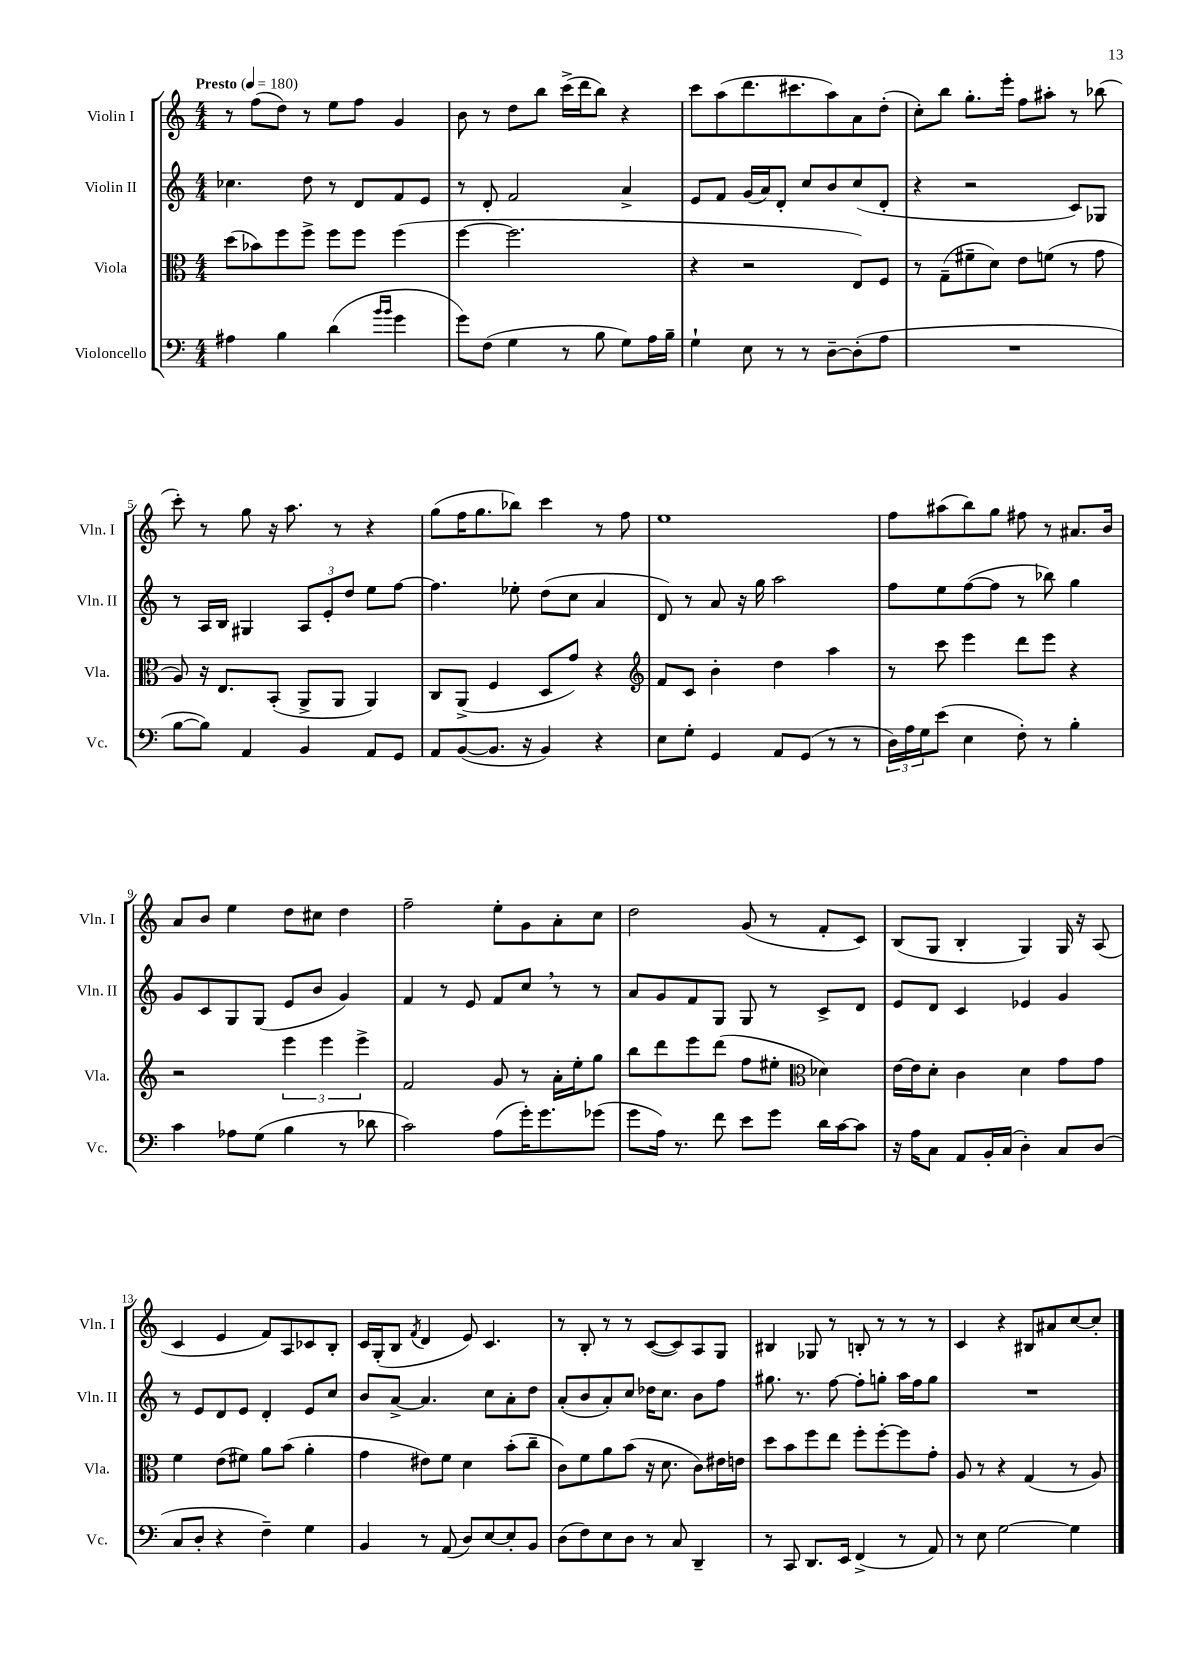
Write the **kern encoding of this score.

**kern	**kern	**kern	**kern
*part4	*part3	*part2	*part1
*staff4	*staff3	*staff2	*staff1
*I"Violoncello	*I"Viola	*I"Violin II	*I"Violin I
*I'Vc.	*I'Vla.	*I'Vln. II	*I'Vln. I
*clefF4	*clefC3	*clefG2	*clefG2
*k[]	*k[]	*k[]	*k[]
*M4/4	*M4/4	*M4/4	*M4/4
*MM180	*MM180	*MM180	*MM180
=1	=1	=1	=1
!	!	!	!LO:TX:a:B:t=Presto
4A#X\	(8dd\L	4.cc-X\	8r
.	8b-X\)	.	(8ff\L
4B\	8ff\	.	8dd\J)
.	8ff^\J	8dd\	8r
(4d\	8ff\L	8r	8ee\L
.	8ff\J	8d/L	8ff\J
16qqb/LL	.	.	.
16qqb/JJ	.	.	.
4g\	(4ff\	8f/	4g/
.	.	8e/J	.
=2	=2	=2	=2
8g\L)	[4ff\	8r	8b\
(8F\J	.	8d'/	8r
4G\	2.ff\]	2f/	8dd\L
.	.	.	8bb\J
8r	.	.	(16ccc^\LL
.	.	.	16ddd\J
8B\	.	.	8bb\J)
8G\L)	.	4a^/	4r
16A\L	.	.	.
16B~\JJ	.	.	.
=3	=3	=3	=3
4G`\	4r	8e/L	8ccc\L
.	.	8f/J	(8aa\
8E\	2r	(16g/LL	8.ddd\
.	.	16a/J)	.
8r	.	8d'/J	.
.	.	.	8.ccc#X\
8r	.	8cc/L	.
[8D~\L	.	8b/	8aa\)
(8D'\]	8E/L)	(8cc/	8a\
8A\J	8F/J	8d'/J	(8dd'\J
=4	=4	=4	=4
1r	8r	4r	8cc'\L)
.	(8G~\L	.	8bb\J
.	8f#X~\	2r	8.gg'\L
.	8d\J)	.	.
.	.	.	16eee'\Jk
.	8e\L	.	8ff\L
.	(8fn\J	.	8aa#X'\J
.	8r	8c/L)	8r
.	8g\	8G-X/J	(8bb-X\
!!LO:LB:g=z
=5	=5	=5	=5
[8B\L	8A/)	8r	8ccc'\)
8B\J])	16r	16A/LL	8r
.	8.E/L	16B/JJ	.
4AA/	.	4G#X/	8gg\
.	(8BB'/J	.	16r
.	.	.	8.aa\
4BB/	8AA^/L	12A/L	.
.	.	12e'/	.
.	8AA/J	.	8r
.	.	12dd/J	.
8AA/L	4AA/)	8ee\L	4r
8GG/J	.	[8ff\J	.
=6	=6	=6	=6
8AA/L	8C/L	4.ff\]	(8gg\L
([8BB/	(8AA^/J	.	16ff\K
.	.	.	8.gg\
8.BB/J]	4F/	.	.
.	.	8ee-X'\	8bb-X\J)
16r	.	.	.
4BB/)	8D/L	(8dd\L	4ccc\
.	8g/J)	8cc\J	.
4r	4r	4a/	8r
.	.	.	8ff\
=7	=7	=7	=7
*	*clefG2	*	*
8E\L	8f/L	8d/)	1ee
8G'\J	8c/J	8r	.
4GG/	4b'\	8a/	.
.	.	16r	.
.	.	16gg\	.
8AA/L	4dd\	2aa\	.
(8GG/J	.	.	.
8r	4aa\	.	.
8r	.	.	.
=8	=8	=8	=8
24D\LL)	8r	8ff\L	8ff\L
24A\	.	.	.
24G\J	.	.	.
(8e\J	8ccc\	8ee\	(8aa#X\
4E\	4eee\	([8ff\	8bb\)
.	.	8ff\J]	8gg\J
8F'\)	8ddd\L	8r	8ff#X\
8r	8eee\J	8bb-X\)	8r
4B'\	4r	4gg\	8.a#X/L
.	.	.	16b/Jk
!!LO:LB:g=z
=9	=9	=9	=9
4c\	2r	8g/L	8a/L
.	.	8c/	8b/J
8A-X\L	.	8G/	4ee\
(8G\J	.	(8G/J	.
4B\	6eee\	8e/L	8dd\L
.	.	8b/J	8cc#X\J
.	6eee\	.	.
8r	.	4g/)	4dd\
.	6eee^\	.	.
8d-X\	.	.	.
=10	=10	=10	=10
2c\)	2f/	4f/	2ff~\
.	.	8r	.
.	.	8e/	.
(8A\L	8g/	8f/L	8ee'\L
16g'\K)	8r	8cc,/J	8g\
8.g\	.	.	.
.	16a'\LL	8r	8a'\
.	16ee'\J	.	.
(8g-X\J	8gg\J	8r	8cc\J
=11	=11	=11	=11
8g\L	8bb\L	8a/L	2dd\
16A\Jk)	8ddd\	8g/	.
8.r	.	.	.
.	8eee\	8f/	.
8f\	(8ddd\J	8G/J	.
8e\L	8ff\L	8G/	(8g/
8g\J	8ee#X'\J	8r	8r
*	*clefC3	*	*
16d\LL	4d-X\)	8c^/L	8f'/L
[16c\J	.	.	.
8c\J]	.	8d/J	8c/J)
=12	=12	=12	=12
16r	[16e\LL	8e/L	(8B/L
16A\KL	16e\J]	.	.
8C\J	8d'\J	8d/J	8G/J
8AA/L	4c\	4c/	4B'/
16BB'/L	.	.	.
(16C/JJ	.	.	.
4D'\)	4d\	4e-X/	4G/)
8C/L	8g\L	4g/	16G/
.	.	.	16r
(8D/J	8g\J	.	(8A/
!!LO:LB:g=z
=13	=13	=13	=13
8C/L	4f\	8r	4c/
8D'/J	.	8e/L	.
4r	(8e\L	8d/	4e/
.	8f#X\J)	8e/J	.
4F~\)	8a\L	4d'/	8f/L)
.	(8b\J	.	8A/
4G\	4a'\	8e/L	8c-X/
.	.	8cc/J	8B'/J
=14	=14	=14	=14
4BB/	4g\	8b/L	16c/LL
.	.	.	(16G'/J
.	.	[8a^/J	8B/J
.	.	.	8qf/
8r	8e#X\L)	4.a/]	4d/
(8AA/	8f\J	.	.
8D/L)	4d\	.	8e/)
[8E/	.	8cc\L	4.c/
8E'/]	(8b'\L	8a'\	.
8BB/J	8cc~\J	8dd\J	.
=15	=15	=15	=15
(8D\L	8c\L)	(8a'/L	8r
8F\)	8f\	8b/	8B'/
8E\	8a\	8a'/)	8r
8D\J	(8b\J	8cc/J	8r
8r	16r	16dd-X\KL	([8c/L
.	8.d\	8.cc\J	.
8C/	.	.	8c/])
4DD~/	8c\L)	8b\L	8A/
.	16e#X\L	8ff\J	8G/J
.	16en\JJ	.	.
=16	=16	=16	=16
8r	8dd\L	8.gg#X\	4B#X/
8CC/	8b\	.	.
.	.	8.r	.
8.DD/L	8ff\	.	8G-X/
.	8ee\J	[8ff\	8r
16EE/Jk	.	.	.
(4FF^/	8ff'\L	8ff'\L]	8Bn'/
.	[8ff'\	8ggn'\J	8r
8r	8ff\]	16aa\LL	8r
.	.	16ff\J	.
8AA/)	8g'\J	8gg\J	8r
=17	=17	=17	=17
8r	8A/	1r	4c/
8E\	8r	.	.
[2G\	4r	.	4r
.	(4G/	.	8B#X/L
.	.	.	8a#X/
4G\]	8r	.	[8cc/
.	8A/)	.	8cc'/J]
==	==	==	==
*-	*-	*-	*-
